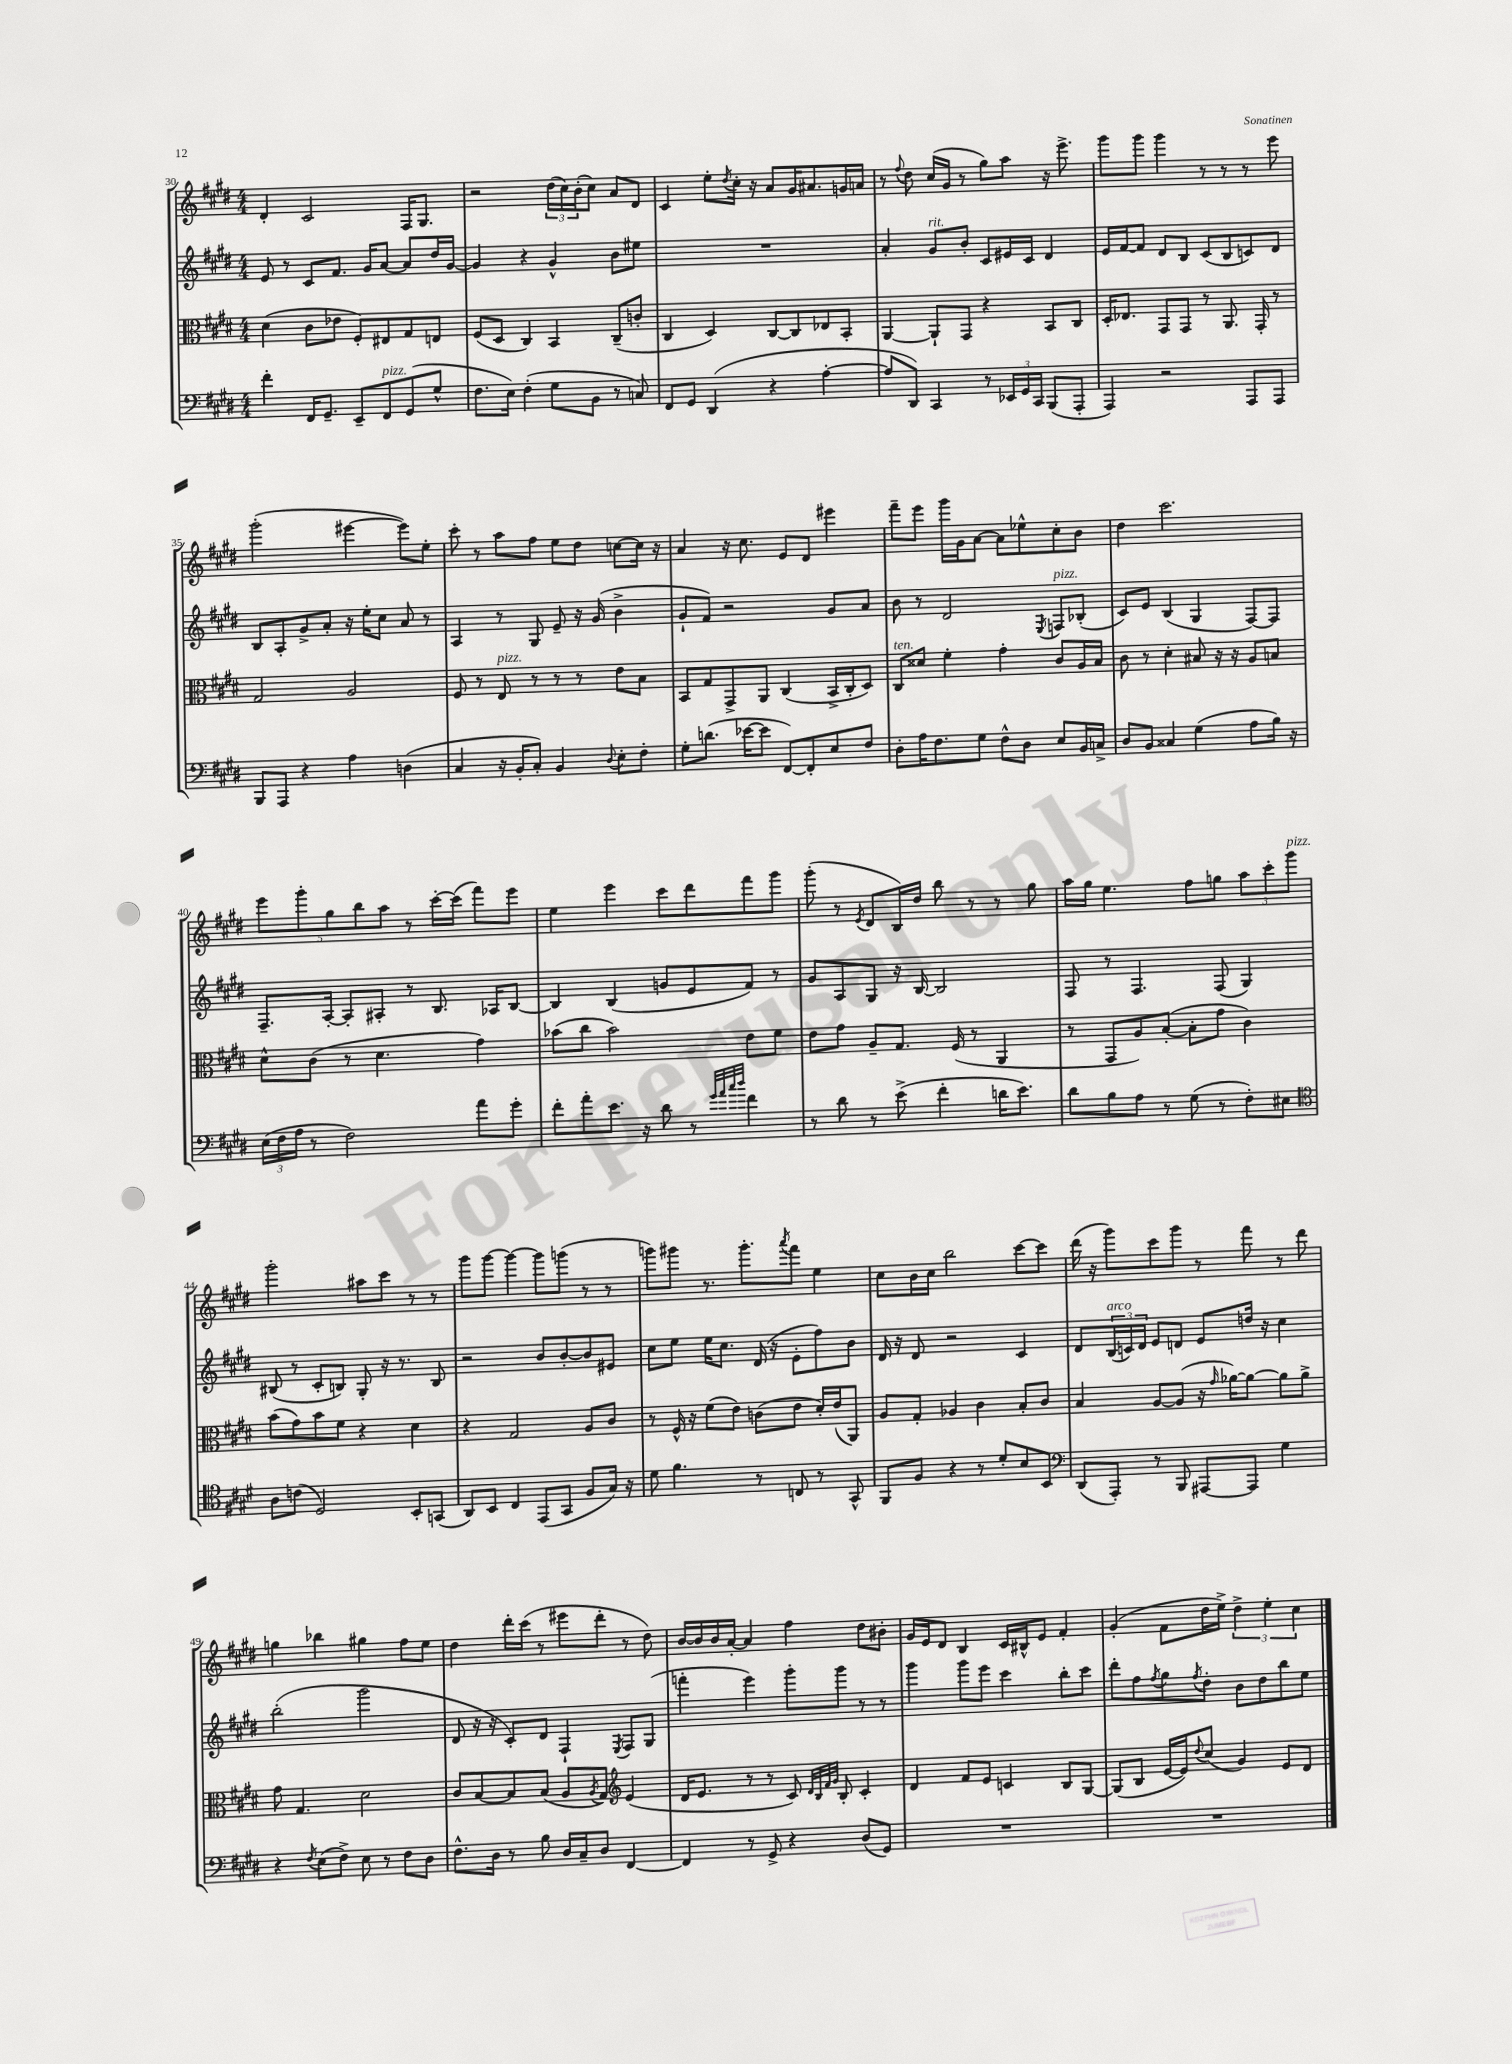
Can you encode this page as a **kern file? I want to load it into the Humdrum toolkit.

**kern	**kern	**kern	**kern
*part4	*part3	*part2	*part1
*staff4	*staff3	*staff2	*staff1
*clefF4	*clefC3	*clefG2	*clefG2
*k[f#c#g#d#]	*k[f#c#g#d#]	*k[f#c#g#d#]	*k[f#c#g#d#]
*M4/4	*M4/4	*M4/4	*M4/4
=30	=30	=30	=30
4f#'\	(4d#\	8e/	4d#'/
.	.	8r	.
16FF#/KL	8c#\L	8c#/L	2c#/
8.GG#~/J	.	.	.
.	8e-X\J	8.f#/J	.
8EE~/L	8F#'/L)	.	.
.	.	16g#/KL	.
!LO:TX:a:i:t=pizz.	!	!	!
8FF#/	8E#X/	[8a/J	.
(8GG#/	8G#/	8a/L]	16F#/KL
.	.	.	8.G#/J
8G#^^/J	8En/J	16dd#/L	.
.	.	[16g#/JJ	.
=31	=31	=31	=31
8.F#\L	(8F#/L	4g#/]	2r
.	8D#/J	.	.
16E\Jk)	.	.	.
(4F#'\	4C#/)	4r	.
8G#\L	4BB/	4g#^^/	(24dd#\LL
.	.	.	24cc#\)
.	.	.	(24b'\J
8BB\J	.	.	8cc#\J)
8r	(8C#~/L	8b\L	8a/L
8Cn/)	8cn'/J	8ee#X\J	8d#/J
=32	=32	=32	=32
8FF#/L	4C#/	1r	4c#/
8GG#/J	.	.	.
(4DD#/	4D#/)	.	8ee'\L
.	.	.	8qdd#/
.	.	.	16cc#'\Jk
.	.	.	16r
4r	[8C#/L	.	8a/L
.	8C#/]	.	16g#/K
.	.	.	8.a#X/
[4A'\	8E-X/	.	.
.	8BB'/J	.	16gn/L
.	.	.	16an/JJ
=33	=33	=33	=33
8A/L]	[4AA/	4a'/	8r
.	.	.	8qqff#/
8DD#/J)	.	.	8dd#\
!	!	!LO:TX:a:i:t=rit.	!
4CC#/	8AA`/L]	8g#/L	(16cc#/LL
.	.	.	16g#/JJ
.	8GG#/J	8b'/J	8r
8r	4r	8c#/L	8gg#\L)
24EE-X/LL	.	16e#X/L	8aa\J
24GG#/	.	.	.
.	.	16c#/JJ	.
24CC#/JJ	.	.	.
(8BBB/L	8BB/L	4d#/	16r
.	.	.	8.eee^\
8AAA'/J	8C#/J	.	.
=34	=34	=34	=34
4AAA/)	16D#'/KL	16e/LL	8ggg#\L
.	8.E-X/J	[16f#/J	.
.	.	8f#/J]	8ggg#\J
2r	8GG#/L	8d#/L	4ggg#\
.	8GG#/J	8B/J	.
.	8r	(8c#/L	8r
.	8.AA/	8B/	8r
8AAA/L	.	8cn/)	8r
.	16GG#'/	.	.
8AAA/J	8r	8d#/J	8eee\
!!LO:LB:g=z
=35	=35	=35	=35
8BBB/L	2G#/	8B/L	(2ggg#'\
8AAA/J	.	8A'/	.
4r	.	8g#^/	.
.	.	8a'/J	.
4A\	2A/	16r	[4eee#X\
.	.	16ee'\KL	.
.	.	8cc#\J	.
(4Dn\	.	8a/	8eee#\L])
.	.	8r	8ee'\J
=36	=36	=36	=36
4C#/	8F#/	4A/	8ccc#'\
.	8r	.	8r
!	!LO:TX:a:i:t=pizz.	!	!
16r	8E/	8r	8aa\L
16BB'/KL	.	.	.
8C#'/J)	8r	8G#/	8ff#\J
4BB/	8r	8e~/	8ee\L
.	8r	16r	8dd#\J
.	.	(16g#/	.
8qqD#/	.	.	.
8E'\L	8e\L	4b^\	[8ccn\L
8F#'\J	8B\J	.	16cc\Jk]
.	.	.	16r
=37	=37	=37	=37
8G#'\L	8BB/L	8g#`/L	4a/
(8.dn\J	8G#/	8f#/J)	.
.	8GG#^/	2r	16r
[16e-X\KL	.	.	8.cc#\
8e-\J]	8AA/J	.	.
[8FF#/L)	(4C#/	.	8e/L
8FF#'/]	.	.	8d#/J
8E/	16BB^/LL	8g#/L	4eee#X\
.	16C#'/J	.	.
8F#/J	8D#/J)	8a/J	.
=38	=38	=38	=38
!	!LO:TX:a:i:t=ten.	!	!
8D#'\L	8C#/L	8b\	8fff#~\L
16A\K	8d##X/J	8r	8eee\J
8.F#\	.	.	.
.	4f#'\	2d#/	16ggg#\LL
.	.	.	16g#\J
8G#\J	.	.	[8a\J
8F#^^\L	4g#'\	.	8a\L]
8D#\J	.	.	8ee-X^^\
.	.	8qE/	.
!	!	!LO:TX:a:i:t=pizz.	!
8E/L	8c#/L	8Fn/L	8cc#'\
16BB/L	16A/L	(8B-X'/J	8b\J
16Cn^/JJ	16B/JJ	.	.
=39	=39	=39	=39
8D#/L	8c#\	8c#/L)	4dd#\
8BB/J	8r	8e/J	.
4C##X/	4d#'\	(4B/	2.ccc#\
(4G#\	8B#X/	4G#/	.
.	16r	.	.
.	16r	.	.
8A\L	8A/L	[8F#/L)	.
16B\Jk)	8Bn/J	8F#/J]	.
16r	.	.	.
!!LO:LB:g=z
=40	=40	=40	=40
(24E\LL	8d#^^\L	8.F#~/L	10eee\L
24F#\	.	.	.
24A\JJ	.	.	.
.	.	.	10ggg#'\
8r	(8c#\J	.	.
.	.	[16A'/Jk	.
.	.	.	10gg#\
2F#\)	8r	8A'/L]	.
.	.	.	10bb\
.	4.d#\	8A#X'/J	.
.	.	.	10aa\J
.	.	8r	8r
.	.	8.B/	[16ccc#'\LL
.	.	.	(16ccc#\JJ]
8a\L	4g#\)	.	8fff#\L)
.	.	16A-X/KL	.
8g#'\J	.	[8B/J	8eee\J
=41	=41	=41	=41
8f#'\L	(8b-X\L	4B/]	4ee\
8a'\	8cc#\J	.	.
8.e\J	2b-\)	(4B/	4eee\
16r	.	.	.
8d#\	.	8gn/L	8ccc#\L
8r	.	8e/	8ddd#\
32qqg#/LLL	.	.	.
32qqa/	.	.	.
32qqcc#/	.	.	.
32qqdd#/JJJ	.	.	.
4f#\	8e\L	8f#/J)	8fff#\
.	8f#\J	8r	8ggg#\J
=42	=42	=42	=42
8r	8e\L	8g#/L	(8ggg#'\
8d#\	8g#\J	8A/	8r
.	.	.	8qe/
8r	8A~/L	8G#/J	8d#/L
(8e^\	8.G#/J	16r	16B/L)
.	.	[16B/	16dd#/JJ
4f#'\	.	2B/]	8bb\
.	(16F#/	.	.
.	8r	.	8r
16dn\KL	4AA/	.	8r
8.e\J)	.	.	.
.	.	.	8gg#\
=43	=43	=43	=43
8d#\L	8r	8F#/	16aa\LL
.	.	.	16gg#\JJ
8B\	8GG#/L	8r	4.ee\
8A\J	8A/)	4.F#/	.
8r	([8B'/J	.	.
(8G#\	8B'\L]	.	8ff#\L
8r	8g#\J	(8F#/	8ggn\J
8F#'\L)	4c#\)	4G#/)	12aa\L
.	.	.	12ccc#'\
8E#X\J	.	.	.
!	!	!	!LO:TX:a:i:t=pizz.
.	.	.	12ggg#\J
!!LO:LB:g=z
=44	=44	=44	=44
*clefC4	*	*	*
8A\L	(8b\L	(8B#X/	2ggg#'\
(8cn\J	8g#\)	8r	.
2D#/)	8b\	8c#'/L	.
.	8f#\J	8Bn/J)	.
.	4r	8G#'/	8aa#X\L
.	.	16r	8ccc#\J
.	.	8.r	.
8BB'/L	4d#\	.	8r
(8GGn/J	.	8B/	8r
=45	=45	=45	=45
8AA/L)	4r	2r	8ggg#\L
8BB/J	.	.	[8ggg#\J
4C#/	2G#/	.	4ggg#\_
(8EE/L	.	8b/L	8ggg#\L]
8GG#/J	.	[8b'/	(8gggn\J
8F#/L	8A/L	8b/]	8r
16G#/Jk)	8c#/J	8e#X/J	8r
16r	.	.	.
=46	=46	=46	=46
8d#\	8r	8cc#\L	8gggn\L)
4.f#\	16F#^^/	8ee\J	8ggg#X\J
.	16r	.	.
.	(8f#\L	16ee\KL	8.r
.	.	8.cc#\J	.
.	8e\J)	.	.
.	.	.	8.ggg#'\L
8r	(8cn\L	(16d#/	.
.	.	16r	.
.	.	.	8qaaa/
8Cn/	8e\J	8e'\L	8fff#\J
8r	16d#'/LL)	8ff#\)	4ee\
.	(16e/J	.	.
8GG#^^/	8AA/J)	8b\J	.
=47	=47	=47	=47
8FF#/L	8A/L	16d#/	8cc#\L
.	.	16r	.
8F#/J	8G#'/J	8d#/	16b\L
.	.	.	16cc#\JJ
4r	4A-X/	2r	2bb\
8r	4c#\	.	.
8d#'/L	.	.	.
8B/	8B'/L	4c#/	[8ccc#\L
8BB/J	8c#/J	.	8ccc#\J]
=48	=48	=48	=48
*clefF4	*	*	*
(8DD#/L	4B/	8d#/L	(16ddd#\
.	.	.	16r
!	!	!LO:TX:a:i:t=arco	!
8AAA'/J)	.	(24B/L	8ggg#\L)
.	.	24cn/)	.
.	.	24d#/JJ	.
8r	[8A/L	8e/L	8ccc#\
8BBB/	(8A/J]	8dn/J	8ggg#\J
[8AAA#X/L	16r	8e/L	8r
.	16qqg#/	.	.
.	[16a-X\KL)	.	.
8AAA#/J]	8a-\J_	16ddn/Jk	8fff#\
.	.	16r	.
4G#\	8a-\L]	4cc#\	8r
.	8a-^\J	.	8ddd#\
!!LO:LB:g=z
=49	=49	=49	=49
4r	8g#\	(2bb'\	4ggn\
.	4.G#/	.	.
8qF#/	.	.	.
(8E\L	.	.	4bb-X\
8F#^\J)	.	.	.
8E\	2d#\	2ggg#\	4gg#X\
8r	.	.	.
8F#\L	.	.	8ff#\L
8D#\J	.	.	8ee\J
=50	=50	=50	=50
8.F#^^\L	8c#/L	8d#/	4dd#\
.	[8B/	16r	.
16D#\Jk	.	16r	.
8r	8B/]	8c#'/L)	16ddd#'\LL
.	.	.	(16ccc#\JJ
8B\	(8B/J	8d#/J	8r
16D#/LL	8A/L	4F#`/	8eee#X\L
16C#~/J	.	.	.
.	8qA/	.	.
8D#/J	8G#/J)	.	8ddd#'\J
*	*clefG2	*	*
.	.	8qE/	.
[4FF#/	(4e/	8F#/L	8r
.	.	(8G#/J	8dd#\)
=51	=51	=51	=51
4FF#/]	16d#/KL	4fffn'\	[16b/LL
.	8.e/J	.	16b/]
.	.	.	16b/
.	.	.	[16a'/JJ
8r	8r	4eee\)	4a/]
8GG#^/	8r	.	.
4r	8c#/)	8ggg#'\L	4ff#\
.	32qqd#/LLL	.	.
.	32qqB/	.	.
.	32qqf#/	.	.
.	32qqg#/JJJ	.	.
.	8B'/	8ggg#\J	.
(8D#/L	4c#'/	8r	8dd#\L
8GG#/J)	.	8r	8b#X'\J
=52	=52	=52	=52
1r	4d#/	4ggg#\	16g#/LL
.	.	.	16e/J
.	.	.	8d#/J
.	8f#/L	8ggg#\L	4B/
.	8e/J	8eee\J	.
.	4cn/	4ccc#\	16c#/LL
.	.	.	16B#X^^/J
.	.	.	8e/J
.	8B/L	8bb'\L	4f#'/
.	[8G#/J	8ccc#\J	.
=53	=53	=53	=53
1r	(8G#/L]	8ddd#'\L	(4g#'/
.	8B/J	8ff#\	.
.	.	8qff#/	.
.	[16e/LL	8gg#\	8f#\L
.	16e/J])	.	.
.	8qqdd#/	8qff#/	.
.	(8cc#/J	8dd#'\J	16dd#\L
.	.	.	16ee^\JJ)
.	4g#/)	8b\L	6dd#^\
.	.	8dd#\	.
.	.	.	6ee'\
.	8e/L	8bb\	.
.	.	.	6cc#\
.	8d#/J	8ee\J	.
==	==	==	==
*-	*-	*-	*-
